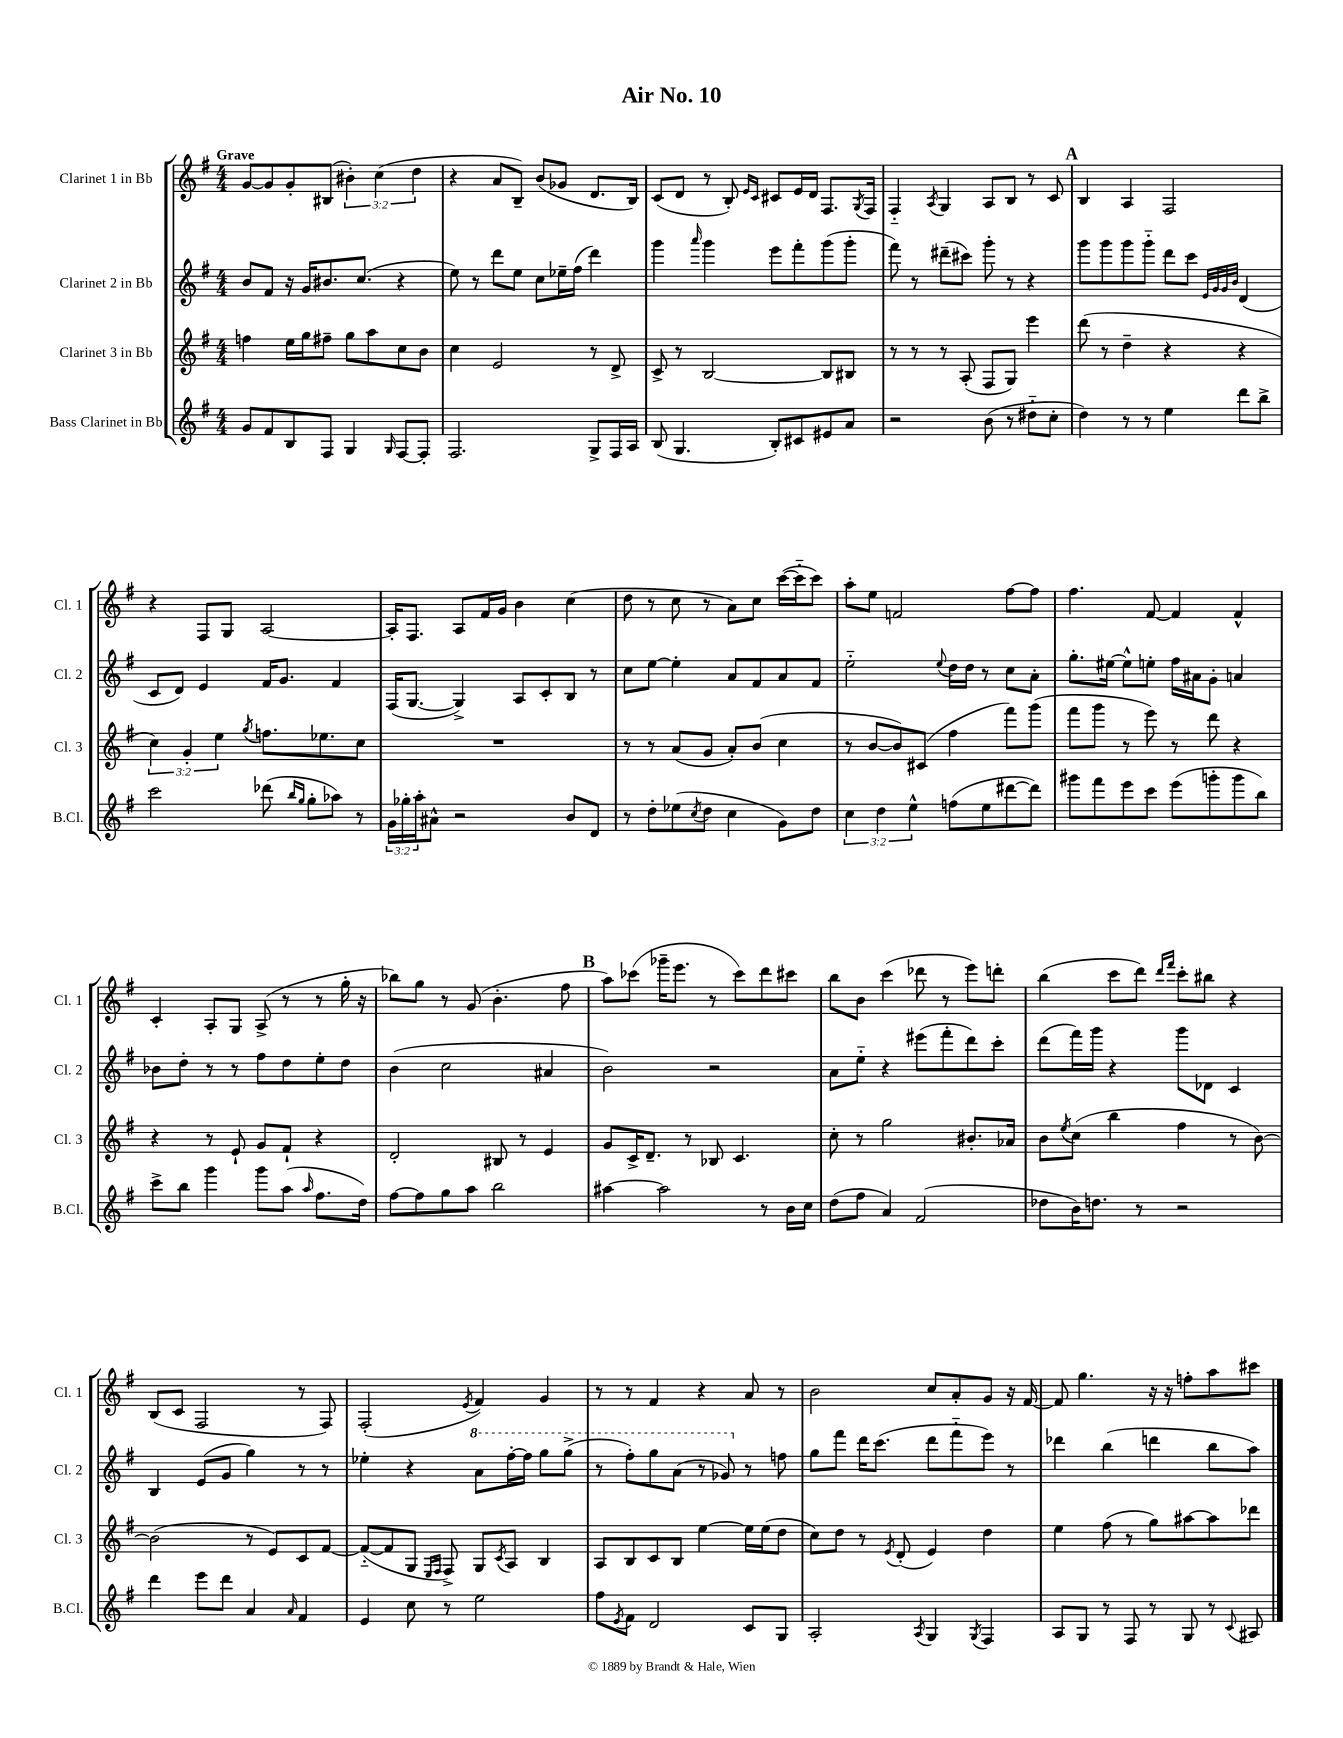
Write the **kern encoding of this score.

**kern	**kern	**kern	**kern
*part4	*part3	*part2	*part1
*staff4	*staff3	*staff2	*staff1
*I"Bass Clarinet in Bb	*I"Clarinet 3 in Bb	*I"Clarinet 2 in Bb	*I"Clarinet 1 in Bb
*I'B.Cl.	*I'Cl. 3	*I'Cl. 2	*I'Cl. 1
*clefG2	*clefG2	*clefG2	*clefG2
*k[f#]	*k[f#]	*k[f#]	*k[f#]
*M4/4	*M4/4	*M4/4	*M4/4
=1	=1	=1	=1
!	!	!	!LO:TX:a:B:t=Grave
8g/L	4ffn\	8b/L	[8g/L
8f#/	.	8f#/J	8g/]
8B/	16ee\LL	16r	8g'/
.	16gg\J	16g/KL	.
8F#/J	8ff#X~\J	8.b#X/	(8B#X/J
4G/	8gg\L	.	6b#X'\)
.	.	(8.cc/J	.
.	8aa\	.	.
.	.	.	(6cc\
16qqG/	.	.	.
[8F#/L	8cc\	4r	.
.	.	.	6dd\
8F#'/J]	8b\J	.	.
=2	=2	=2	=2
2.F#/	4cc\	8ee\)	4r
.	.	8r	.
.	2e/	8ddd\L	8a/L
.	.	8ee\J	8B~/J)
.	.	8cc\L	(8b/L
.	.	16ee-X~\L	8g-X/J
.	.	(16ff#\JJ	.
8G^/L	8r	4ddd\)	8.d/L
16F#/L	8d^/	.	.
16A/JJ	.	.	16B/Jk)
=3	=3	=3	=3
(8B/	8c^/	4ggg\	(8c/L
4.G/	8r	.	8d/J
.	.	16qqaaa/	.
.	[2B/	4ggg\	8r
.	.	.	8B'/)
.	.	.	16qqe/LL
.	.	.	16qqc/JJ
8B'/L)	.	8eee\L	8c#X/L
8c#X/	.	8fff#'\	16e/L
.	.	.	16d/JJ
8e#X/	8B/L]	(8ggg\	8.F#/L
8a/J	8B#X/J	8ggg'\J	.
.	.	.	8qG/
.	.	.	16F#/Jk
=4	=4	=4	=4
2r	8r	8fff#\)	4F#/
.	8r	8r	.
.	.	.	8qA/
.	8r	(8ddd#X~\L	4G/
.	(8A'/	8ccc#X\J)	.
(8b\	8F#/L	8ggg'\	8A/L
8r	8G/J)	8r	8B/J
8dd#X\L	4eee\	4r	8r
8cc'\J	.	.	8c/
!!LO:REH:place=s1:t=A
=5	=5	=5	=5
4dd\)	(8ddd\	8ggg\L	4B/
.	8r	8ggg\	.
8r	4dd~\	8ggg\	4A/
8r	.	8ggg\J	.
4ee\	4r	8ddd\L	2F#/
.	.	8ccc\J	.
.	.	32qqe/LLL	.
.	.	32qqg/	.
.	.	32qqg/	.
.	.	32qqb/JJJ	.
8ddd\L	4r	(4d/	.
8bb^\J	.	.	.
!!LO:LB:g=z
=6	=6	=6	=6
2ccc\	6cc\)	8c/L	4r
.	.	8d/J)	.
.	6g'/	.	.
.	.	4e/	8F#/L
.	6ee\	.	.
.	.	.	8G/J
.	8qgg/	.	.
(8ddd-X\	8.ffn\L	16f#/KL	[2A/
.	.	8.g/J	.
16qqbb/LL	.	.	.
16qqgg/JJ	.	.	.
8gg'\L	.	.	.
.	8.ee-X\	.	.
8aa-X\J)	.	4f#/	.
8r	8cc\J	.	.
=7	=7	=7	=7
24g\LL	1r	(16F#/KL	16A'/KL]
24gg-X'\	.	.	.
.	.	[8.G/J	8.F#/J
24aa'\J	.	.	.
8a#X^^\J	.	.	.
2r	.	4G^/])	8A/L
.	.	.	16f#/L
.	.	.	16g/JJ
.	.	8A/L	4b\
.	.	8c'/	.
8b/L	.	8B/J	(4cc\
8d/J	.	8r	.
=8	=8	=8	=8
8r	8r	8cc\L	8dd\
8dd'\L	8r	[8ee\J	8r
(8ee-X\	(8a/L	4ee'\]	8cc\
8qcc/	.	.	.
8dd\J	8g/J	.	8r
4cc\	8a'/L)	8a/L	8a\L)
.	(8b/J	8f#/	8cc\J
8g\L)	4cc\	8a/	([16ccc\LL
.	.	.	16ccc\J]
8dd\J	.	8f#/J	8ccc\J)
=9	=9	=9	=9
6cc\	8r	2ee\	8aa'\L
.	[8b/L	.	8ee\J
6dd\	.	.	.
.	8b/])	.	2fn/
6ee^^\	.	.	.
.	(8c#X/J	.	.
.	.	8qqee/	.
(8ffn\L	4ff#\	16dd\LL	.
.	.	16dd\JJ	.
8ee\	.	8r	.
[8ddd#X\	8fff#\L)	8cc\L	[8ff#\L
8ddd#\J])	(8ggg\J	8a'\J	8ff#\J]
=10	=10	=10	=10
8ggg#X\L	8fff#\L	8.gg'\L	4.ff#\
8fff#\	8ggg\J	.	.
.	.	[16ee#X\Jk	.
8eee\	8r	8ee#^^\L]	.
8ccc\J	8eee\)	8een'\J	[8f#/
(8eee\L	8r	16ff#\LL	4f#/]
.	.	16a#X\J	.
8gggn'\	8ddd\	8g'\J	.
8ggg\	4r	4an/	4f#^^/
8bb\J)	.	.	.
!!LO:LB:g=z
=11	=11	=11	=11
8ccc^\L	4r	8b-X\L	4c'/
8bb\J	.	8dd'\J	.
4ggg\	8r	8r	8A'/L
.	8e`/	8r	8G/J
8ggg\L	8g/L	8ff#\L	(8A^/
(8aa\J	8f#`/J	8dd\	8r
16qqaa/	.	.	.
8.ff#\L	4r	8ee'\	8r
.	.	8dd\J	16gg'\
16dd\Jk)	.	.	16r
=12	=12	=12	=12
[8ff#\L	2d'/	(4b\	8bb-X\L)
8ff#\]	.	.	8gg\J
8gg\	.	2cc\	8r
8aa\J	.	.	(8g/
2bb\	8B#X/	.	4.b'\
.	8r	.	.
.	4e/	4a#X/	.
.	.	.	8ff#\
!!LO:REH:place=s1:t=B
=13	=13	=13	=13
[4aa#X\	8g/L	2b\)	8aa\L)
.	16c^/K	.	(8ccc-X\J
.	8.d~/J	.	.
2aa#\]	.	.	16ggg-X~\KL
.	.	.	8.eee\J
.	8r	.	.
.	8B-X/	2r	8r
.	4.c/	.	8ccc-\L)
8r	.	.	8ddd\
16b\LL	.	.	8ccc#X\J
16cc\JJ	.	.	.
=14	=14	=14	=14
(8dd\L	8cc'\	8a\L	8bb\L
8ff#\J	8r	8ee\J	8b\J
4a/)	2gg\	4r	(4ccc\
(2f#/	.	(8eee#X\L	8ddd-X\
.	.	8fff#'\	8r
.	8.b#X'/L	8ddd\)	8eee\L)
.	.	8ccc'\J	8dddn'\J
.	16a-X/Jk	.	.
=15	=15	=15	=15
8dd-X\L	8b\L	(8ddd\L	(4bb\
.	8qee/	.	.
16b\K)	(8cc\J	16fff#\L)	.
8.ddn\J	.	16ggg\JJ	.
.	4bb\	4r	8ccc\L
8r	.	.	8ddd\J)
.	.	.	16qqddd/LL
.	.	.	16qqfff#/JJ
2r	4ff#\	8ggg\L	8ccc'\L
.	.	8d-X\J	8bb#X\J
.	8r	4c/	4r
.	[8b\)	.	.
!!LO:LB:g=z
=16	=16	=16	=16
4ddd\	(2b\]	4B/	(8B/L
.	.	.	8c/J
8eee\L	.	(8e/L	2F#/
8ddd\J	.	8g/J	.
4a/	8r	4gg\)	.
.	8e/L)	.	.
16qqa/	.	.	.
4f#/	8c/	8r	8r
.	[8f#/J	8r	8F#/)
=17	=17	=17	=17
4e/	(8f#/L_	4ee-X'\	(2F#'/
.	8f#/]	.	.
8cc\	8G/J	4r	.
.	16qqE/LL	.	.
.	16qqF#/JJ	.	.
8r	8F#^/)	.	.
.	.	.	8qe/
*	*	*8va	*
2ee\	8G/L	8aa\L	4f#/)
.	8qc/	.	.
.	8A/J	[16fff#'\L	.
.	.	16fff#\JJ]	.
.	4B/	8ggg\L	4g/
.	.	(8ggg^\J	.
=18	=18	=18	=18
8ff#\L	8A/L	8r	8r
8qe/	.	.	.
8f#\J	8B/	8fff#'\L)	8r
2d/	8c/	8ggg\	4f#/
.	8B/J	(8aa\J	.
.	[4ee\	8r	4r
.	.	8gg-X/)	.
*	*	*X8va	*
8c/L	16ee\LL]	8r	8a/
.	(16ee\J	.	.
8G/J	8dd\J	8ffn\	8r
=19	=19	=19	=19
2A'/	8cc\L)	8gg\L	2b\
.	8dd\J	8fff#\J	.
.	8r	16ddd\KL	.
.	.	(8.ccc\J	.
.	8qe/	.	.
.	(8d'/	.	.
8qA/	.	.	.
4G/	4e/)	8ddd\L	8cc/L
.	.	8fff#\	8a'/
8qG/	.	.	.
4F#/	4dd\	8eee\J)	8g/J
.	.	8r	16r
.	.	.	[16f#/
=20	=20	=20	=20
8A/L	4ee\	4ddd-X\	8f#/]
8G/J	.	.	4.gg\
8r	(8ff#\	(4bb\	.
8F#/	8r	.	.
8r	8gg\L)	4dddn\	16r
.	.	.	16r
8G/	[8aa#X\	.	8ffn'\L
8r	8aa#\]	8bb\L	8aa\
8qqc/	.	.	.
8A#X/	8ddd-X\J	8aa\J)	8ccc#X\J
==	==	==	==
*-	*-	*-	*-
